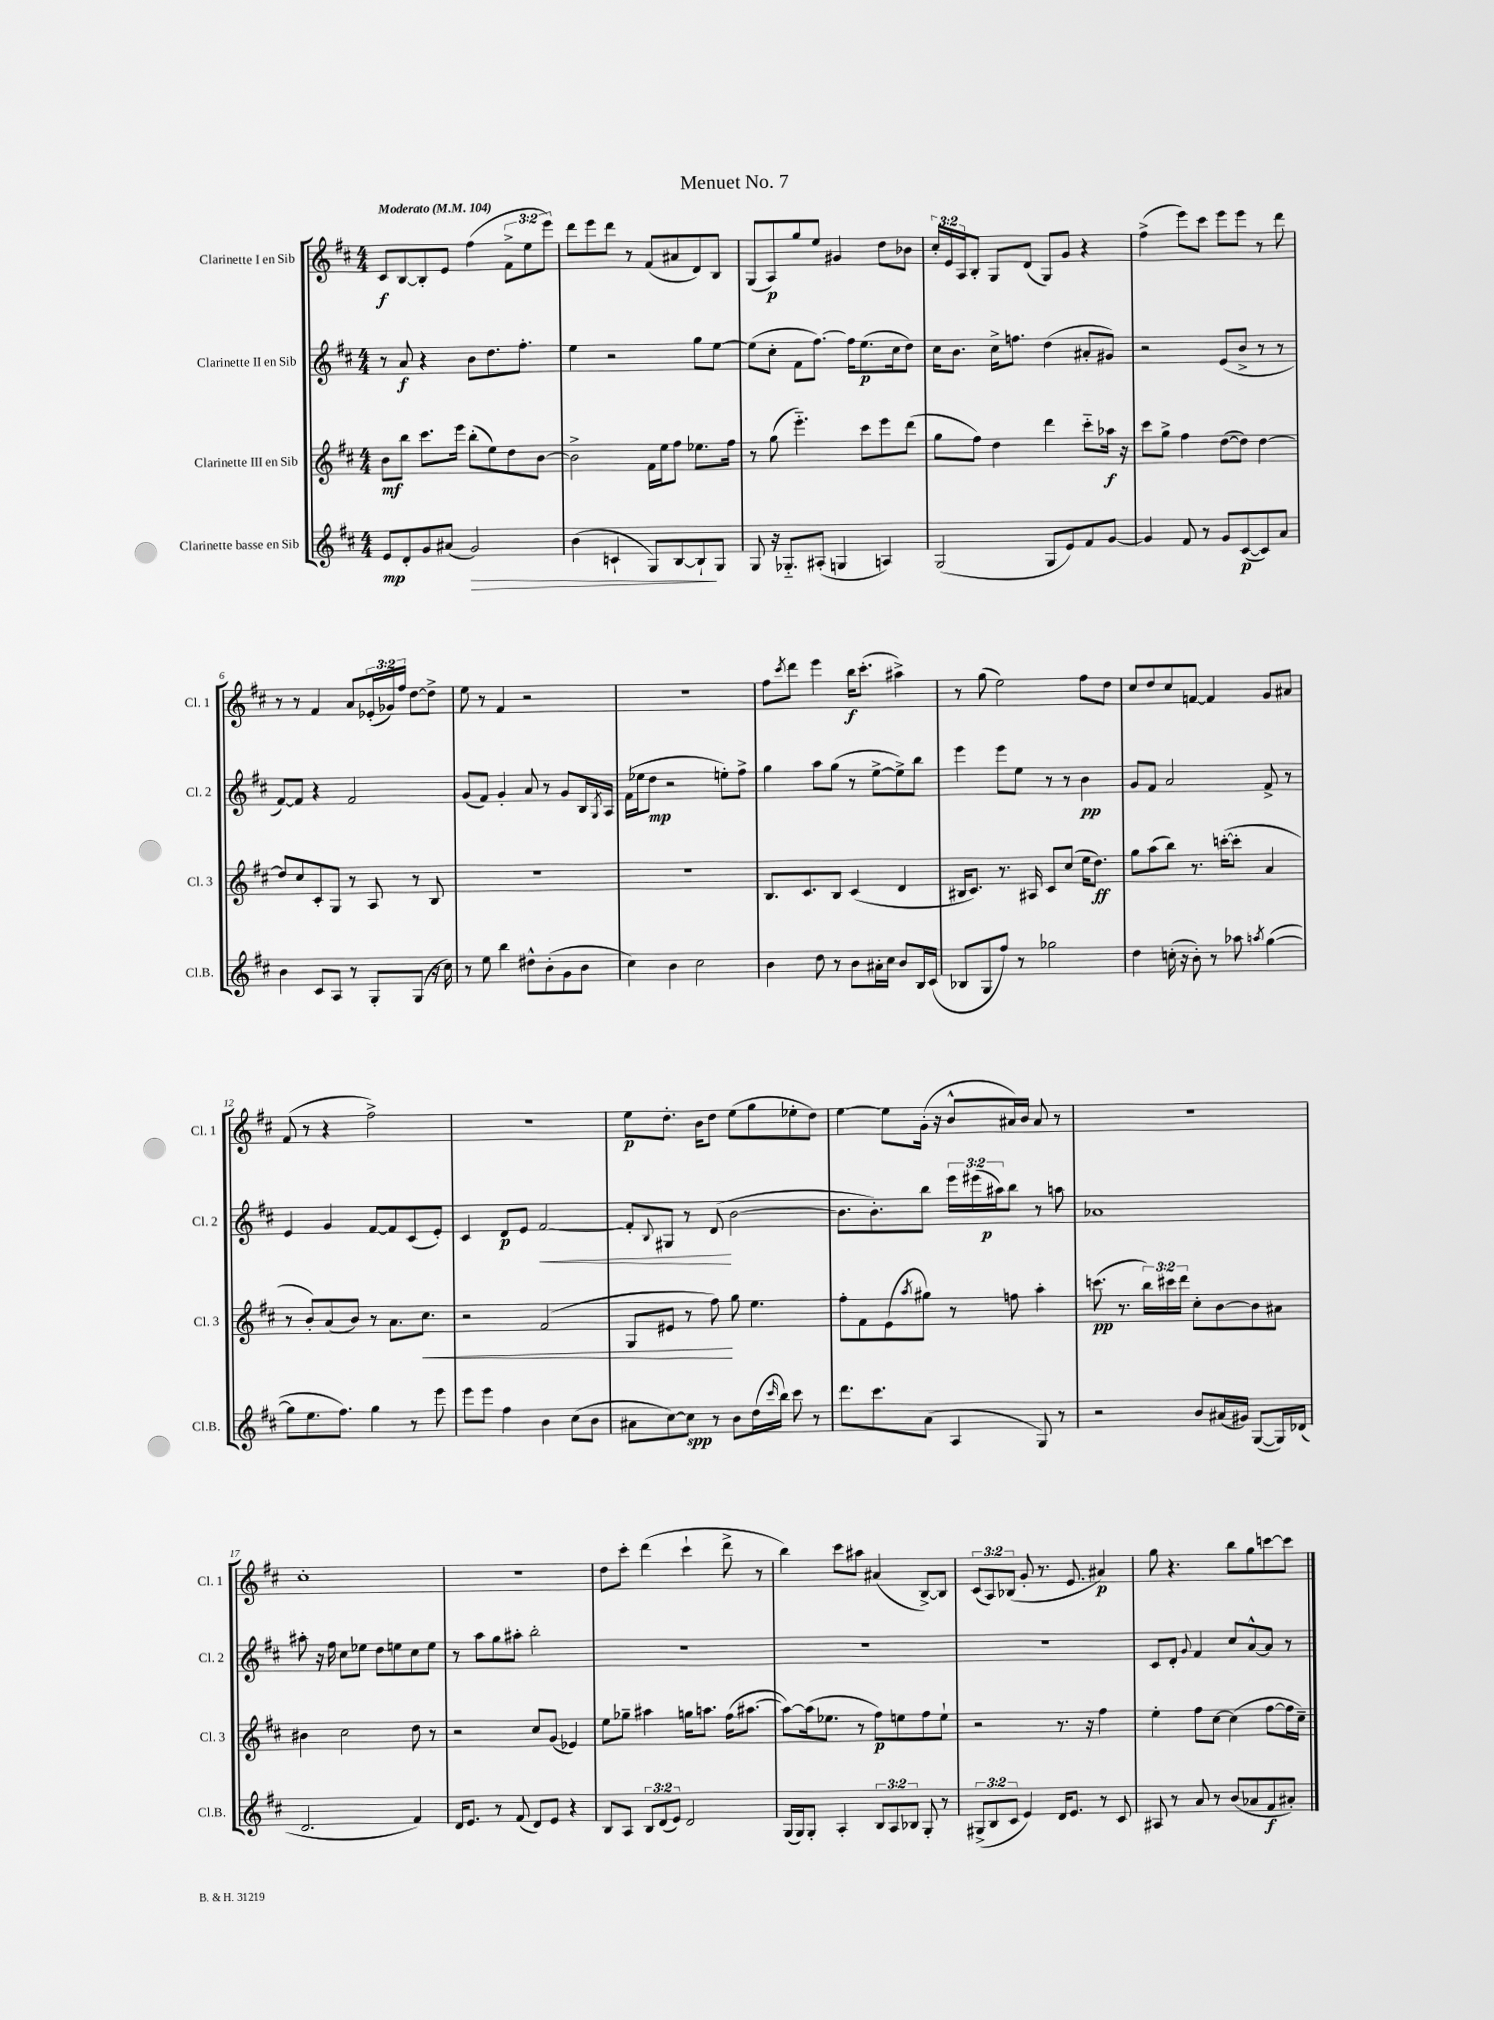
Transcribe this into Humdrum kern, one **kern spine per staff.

**kern	**dynam	**kern	**dynam	**kern	**dynam	**kern	**dynam
*part4	*part4	*part3	*part3	*part2	*part2	*part1	*part1
*staff4	*staff4	*staff3	*staff3	*staff2	*staff2	*staff1	*staff1
*I"Clarinette basse en Sib	*	*I"Clarinette III en Sib	*	*I"Clarinette II en Sib	*	*I"Clarinette I en Sib	*
*I'Cl.B.	*	*I'Cl. 3	*	*I'Cl. 2	*	*I'Cl. 1	*
*clefG2	*	*clefG2	*	*clefG2	*	*clefG2	*
*k[f#c#]	*	*k[f#c#]	*	*k[f#c#]	*	*k[f#c#]	*
*M4/4	*	*M4/4	*	*M4/4	*	*M4/4	*
*MM104	*	*MM104	*	*MM104	*	*MM104	*
=1	=1	=1	=1	=1	=1	=1	=1
!	!	!	!	!	!	!LO:TX:a:B:t=Moderato	!
8e/L	mp	8b\L	mf	8r	.	8c#/L	f
8d'/	.	8bb\J	.	8a/	f	[8B/	.
8g/	.	8.ccc#\L	.	4r	.	8B'/]	.
(8a#X/J	.	.	.	.	.	8e/J	.
.	.	16eee\Jk	.	.	.	.	.
!	!LO:HP:b	!	!	!	!	!	!
2g/)	>	(8bb'\L	.	8b\L	.	(4ff#\	.
.	.	8ee\)	.	8.dd\	.	.	.
.	.	8dd\	.	.	.	12f#^\L	.
.	.	.	.	8.ff#'\J	.	.	.
.	.	.	.	.	.	12ee\	.
.	.	[8b\J	.	.	.	.	.
.	.	.	.	.	.	12eee\J)	.
=2	=2	=2	=2	=2	=2	=2	=2
(4b\	.	2b^\]	.	4ee\	.	8ddd\L	.
.	.	.	.	.	.	8eee\	.
4cn`/	.	.	.	2r	.	8ddd\J	.
.	.	.	.	.	.	8r	.
8G/L)	.	16f#\LL	.	.	.	(8f#/L	.
.	.	16ee\J	.	.	.	.	.
[8B/	.	8ff#\J	.	.	.	8a#X/	.
8B`/]	.	8.ee-X\L	.	8gg\L	.	8d/)	.
8G/J	]	.	.	[8ee\J	.	8B/J	.
.	.	16ff#\Jk	.	.	.	.	.
=3	=3	=3	=3	=3	=3	=3	=3
8G/	.	8r	.	(8ee\L]	.	(8G/L	.
16r	.	(8gg\	.	8cc#'\J	.	8A/)	p
8.G-X/L	.	.	.	.	.	.	.
.	.	4.eee\)	.	8f#\L	.	8gg/	.
(8A#X'/J	.	.	.	[8.ff#\J)	.	8ee/J	.
4Gn/	.	.	.	.	.	4g#X/	.
.	.	.	.	16ff#\KL]	.	.	.
.	.	8ccc#\L	.	(8.ee\	p	.	.
4An/)	.	8eee\	.	.	.	8dd\L	.
.	.	.	.	16cc#\k	.	.	.
.	.	(8ddd\J	.	8dd\J)	.	8b-X\J	.
=4	=4	=4	=4	=4	=4	=4	=4
(2G/	.	8gg\L	.	16cc#\KL	.	24cc#'/LL	.
.	.	.	.	.	.	24e/	.
.	.	.	.	8.b\J	.	.	.
.	.	.	.	.	.	24A/J	.
.	.	8ff#\J)	.	.	.	8B'/J	.
.	.	4dd\	.	16cc#^\KL	.	8G/L	.
.	.	.	.	8.ffn\J	.	.	.
.	.	.	.	.	.	(8d/J	.
8G/L	.	4ddd\	.	(4dd\	.	8G/L)	.
8e/)	.	.	.	.	.	8g/J	.
8f#/	.	8ccc#\L	.	8a#X'/L	.	4r	.
[8g/J	.	16aa-X\Jk	f	8g#X/J)	.	.	.
.	.	16r	.	.	.	.	.
=5	=5	=5	=5	=5	=5	=5	=5
4g/]	.	8ccc#\L	.	2r	.	(4ff#^\	.
.	.	8gg^\J	.	.	.	.	.
8f#/	.	4ff#\	.	.	.	8eee\L)	.
8r	.	.	.	.	.	8ccc#\J	.
8g/L	.	([8dd\L	.	(8e/L	.	8eee\L	.
([8c#/	p	8dd\J])	.	8b^/J	.	8eee\J	.
8c#/])	.	[4dd\	.	8r	.	8r	.
8a/J	.	.	.	8r	.	8ddd\	.
!!LO:LB:g=z
=6	=6	=6	=6	=6	=6	=6	=6
4b\	.	8dd/L]	.	[8f#/L)	.	8r	.
.	.	8cc#/	.	8f#/J]	.	8r	.
8c#/L	.	8c#'/	.	4r	.	4f#/	.
8A/J	.	8G/J	.	.	.	.	.
8r	.	8r	.	2f#/	.	8a/L	.
8G'/L	.	8A/	.	.	.	(24e-X'/L	.
.	.	.	.	.	.	24g-X/)	.
.	.	.	.	.	.	24ff#/JJ	.
(8G/J	.	8r	.	.	.	[8dd\L	.
16r	.	8B/	.	.	.	8dd^\J]	.
16cc#\)	.	.	.	.	.	.	.
=7	=7	=7	=7	=7	=7	=7	=7
8r	.	1r	.	(8g/L	.	8ee\	.
8ee\	.	.	.	8f#/J)	.	8r	.
4bb\	.	.	.	4g'/	.	4f#/	.
8dd#X^^\L	.	.	.	8a/	.	2r	.
(8b'\	.	.	.	8r	.	.	.
8g\	.	.	.	8g/L	.	.	.
8b\J	.	.	.	16B/L	.	.	.
.	.	.	.	8qG/	.	.	.
.	.	.	.	16A/JJ	.	.	.
=8	=8	=8	=8	=8	=8	=8	=8
4cc#\)	.	1r	.	(16f#\LL	.	1r	.
.	.	.	.	16ee-X\J	.	.	.
.	.	.	.	8dd\J	mp	.	.
4b\	.	.	.	2r	.	.	.
2cc#\	.	.	.	.	.	.	.
.	.	.	.	8een'\L)	.	.	.
.	.	.	.	8ff#^\J	.	.	.
=9	=9	=9	=9	=9	=9	=9	=9
4b\	.	8.B/L	.	4gg\	.	8ff#\L	.
.	.	.	.	.	.	8qccc#/	.
.	.	.	.	.	.	8ddd\J	.
.	.	8.c#/	.	.	.	.	.
8dd\	.	.	.	8aa\L	.	4eee\	.
8r	.	8B/J	.	(8gg\J	.	.	.
8b\L	.	(4c#/	.	8r	.	16bb\KL	f
.	.	.	.	.	.	(8.ccc#'\J	.
16a#X'\L	.	.	.	[8ee^\L	.	.	.
16cc#\JJ	.	.	.	.	.	.	.
8b/L	.	4d/	.	8ee^\])	.	4aa#X^\)	.
16B/L	.	.	.	8bb\J	.	.	.
(16c#/JJ	.	.	.	.	.	.	.
=10	=10	=10	=10	=10	=10	=10	=10
8B-X/L	.	16B#X/KL	.	4eee\	.	8r	.
.	.	8.c#/J)	.	.	.	.	.
8G/	.	.	.	.	.	(8gg\	.
8ff#/J)	.	8.r	.	8eee\L	.	2ee\)	.
8r	.	.	.	8ee\J	.	.	.
.	.	16A#X/	.	.	.	.	.
2gg-X\	.	8c#/L	.	8r	.	.	.
.	.	(8cc#/J	.	8r	.	.	.
.	.	16ee\KL	.	4b\	pp	8ff#\L	.
.	.	8.dd\J)	ff	.	.	.	.
.	.	.	.	.	.	8dd\J	.
=11	=11	=11	=11	=11	=11	=11	=11
4dd\	.	8gg\L	.	8g/L	.	8cc#/L	.
.	.	(8aa\	.	8f#/J	.	8dd/	.
(16ccn'\	.	8bb\J)	.	2a/	.	8cc#/	.
16r	.	.	.	.	.	.	.
8b'\)	.	8.r	.	.	.	[8fn/J	.
8r	.	.	.	.	.	4f/]	.
.	.	([16cccn'\KL	.	.	.	.	.
8aa-X\	.	8ccc'\J]	.	.	.	.	.
8qaan/	.	.	.	.	.	.	.
([4gg\	.	4a/	.	8f#^/	.	8g/L	.
.	.	.	.	8r	.	8a#X/J	.
!!LO:LB:g=z
=12	=12	=12	=12	=12	=12	=12	=12
8gg\L]	.	8r	.	4e/	.	(8f#/	.
8.ee\	.	8b'/L)	.	.	.	8r	.
.	.	(8a/	.	4g/	.	4r	.
8.ff#\J)	.	.	.	.	.	.	.
.	.	8b/J)	.	.	.	.	.
4gg\	.	8r	.	[8f#/L	.	2ff#^\)	.
.	.	8.a\L	.	8f#/]	.	.	.
8r	.	.	.	(8c#/	.	.	.
!	!	!	!LO:HP:b	!	!	!	!
.	.	8.cc#\J	<	.	.	.	.
8eee\	.	.	.	8e'/J)	.	.	.
=13	=13	=13	=13	=13	=13	=13	=13
8eee\L	.	2r	.	4c#/	.	1r	.
8eee\J	.	.	.	.	.	.	.
4ff#\	.	.	.	8d/L	p	.	.
.	.	.	.	8e/J	.	.	.
!	!	!	!	!	!LO:HP:b	!	!
4b\	.	(2f#/	.	[2f#/	<	.	.
(8cc#\L	.	.	.	.	.	.	.
8b\J	.	.	.	.	.	.	.
=14	=14	=14	=14	=14	=14	=14	=14
8a#X\L	.	8G/L	.	8f#'/L]	.	8ee\L	p
.	.	.	.	8qqB/	.	.	.
[8cc#\)	.	8e#X/J	.	8G#X/J	.	8.dd'\J	.
8cc#\J]	spp	8r	.	8r	.	.	.
.	.	.	.	.	.	16b\KL	.
8r	.	8ff#\)	.	(8d/	.	8dd\J	.
8b\L	.	8gg\	[	[2b\	[	(8ee\L	.
(16dd\L	.	4.ee\	.	.	.	8gg\	.
16qqccc#/	.	.	.	.	.	.	.
16bb\JJ)	.	.	.	.	.	.	.
8ccc#\	.	.	.	.	.	8ee-X'\	.
8r	.	.	.	.	.	8dd\J)	.
=15	=15	=15	=15	=15	=15	=15	=15
8.ddd\L	.	8ff#'\L	.	8.b\L]	.	[4ee\	.
.	.	8f#\	.	.	.	.	.
8.ccc#\	.	.	.	8.b'\)	.	.	.
.	.	(8e\	.	.	.	8ee\L]	.
.	.	8qaa/	.	.	.	.	.
(8a\J	.	8gg#X\J)	.	8bb\J	.	(16g'\Jk	.
.	.	.	.	.	.	16r	.
4A/	.	8r	.	24eee\LL	.	8b^^/L	.
.	.	.	.	(24eee#X\	.	.	.
.	.	.	.	24aa#X\J)	p	.	.
.	.	8ffn\	.	8bb\J	.	16a#X/L)	.
.	.	.	.	.	.	16b/JJ	.
8G/)	.	4aa'\	.	8r	.	8a#/	.
8r	.	.	.	8aan\	.	8r	.
=16	=16	=16	=16	=16	=16	=16	=16
2r	.	(8.cccn\	pp	1a-X	.	1r	.
.	.	8.r	.	.	.	.	.
.	.	24bb\LL)	.	.	.	.	.
.	.	24ccc#X\	.	.	.	.	.
.	.	24ddd\JJ	.	.	.	.	.
8b/L	.	8cc#'\L	.	.	.	.	.
(16a#X/L	.	[8b\	.	.	.	.	.
16g#X/JJ)	.	.	.	.	.	.	.
([8G/L	.	8b\]	.	.	.	.	.
16G/L])	.	8a#X\J	.	.	.	.	.
(16d-X/JJ	.	.	.	.	.	.	.
!!LO:LB:g=z
=17	=17	=17	=17	=17	=17	=17	=17
2.d/	.	4b#X\	.	8aa#X'\	.	1cc#'	.
.	.	.	.	16r	.	.	.
.	.	.	.	16ff#\	.	.	.
.	.	2cc#\	.	8cc#\L	.	.	.
.	.	.	.	8ee-X\J	.	.	.
.	.	.	.	8dd\L	.	.	.
.	.	.	.	8een\	.	.	.
4f#/)	.	8dd\	.	8cc#\	.	.	.
.	.	8r	.	8ee\J	.	.	.
=18	=18	=18	=18	=18	=18	=18	=18
16d/KL	.	2r	.	8r	.	1r	.
8.e/J	.	.	.	.	.	.	.
.	.	.	.	8aa\L	.	.	.
8r	.	.	.	8gg\	.	.	.
(8f#/	.	.	.	8aa#X'\J	.	.	.
8d/L)	.	8cc#/L	.	2bb'\	.	.	.
8e/J	.	(8g/J	.	.	.	.	.
4r	.	4e-X/)	.	.	.	.	.
=19	=19	=19	=19	=19	=19	=19	=19
8B/L	.	8ee\L	.	1r	.	8dd\L	.
8A/J	.	8gg-X~\J	.	.	.	8ccc#'\J	.
12B/L	.	4aa#X\	.	.	.	(4ddd\	.
(12d/	.	.	.	.	.	.	.
12e/J)	.	.	.	.	.	.	.
2d/	.	16ggn\KL	.	.	.	4ccc#`\	.
.	.	8.aan\J	.	.	.	.	.
.	.	(16ff#\KL	.	.	.	8ddd^\	.
.	.	[8.aa#X\J	.	.	.	.	.
.	.	.	.	.	.	8r	.
=20	=20	=20	=20	=20	=20	=20	=20
(16G/LL	.	8aa#\L_)	.	1r	.	4bb\)	.
16G/J)	.	.	.	.	.	.	.
8G'/J	.	(16aa#\k]	.	.	.	.	.
.	.	8.ee-X\J	.	.	.	.	.
4A'/	.	.	.	.	.	8ccc#\L	.
.	.	8r	.	.	.	8aa#X\J	.
12B/L	.	8ff#\L)	p	.	.	(4a#X/	.
12A/	.	.	.	.	.	.	.
.	.	8een\	.	.	.	.	.
12B-X/J	.	.	.	.	.	.	.
8G'/	.	8ff#\	.	.	.	[8B^/L)	.
8r	.	8ee`\J	.	.	.	8B/J]	.
=21	=21	=21	=21	=21	=21	=21	=21
(12G#X^/L	.	2r	.	1r	.	(12c#/L	.
12B/	.	.	.	.	.	12A/)	.
12c#/J	.	.	.	.	.	(12B-X/J	.
4e/)	.	.	.	.	.	8g'/	.
.	.	.	.	.	.	8.r	.
16d/KL	.	8.r	.	.	.	.	.
8.e/J	.	.	.	.	.	8.e/	.
.	.	16r	.	.	.	.	.
8r	.	4ff#\	.	.	.	4a#X/)	p
8c#/	.	.	.	.	.	.	.
=22	=22	=22	=22	=22	=22	=22	=22
8A#X/	.	4ee'\	.	8c#/L	.	8gg\	.
8r	.	.	.	8d'/J	.	4.r	.
.	.	.	.	8qqg/	.	.	.
8a/	.	8ff#\L	.	4f#/	.	.	.
8r	.	[8cc#\J	.	.	.	.	.
(8b/L	.	(4cc#\]	.	8cc#/L	.	8bb\L	.
8a-X/	.	.	.	[8a^^/	.	8gg\	.
8f#/	f	[8ff#\L	.	8a/J]	.	[8cccn\	.
8a#X'/J)	.	16ff#\L]	.	8r	.	8ccc\J]	.
.	.	16cc#~\JJ)	.	.	.	.	.
==	==	==	==	==	==	==	==
*-	*-	*-	*-	*-	*-	*-	*-
